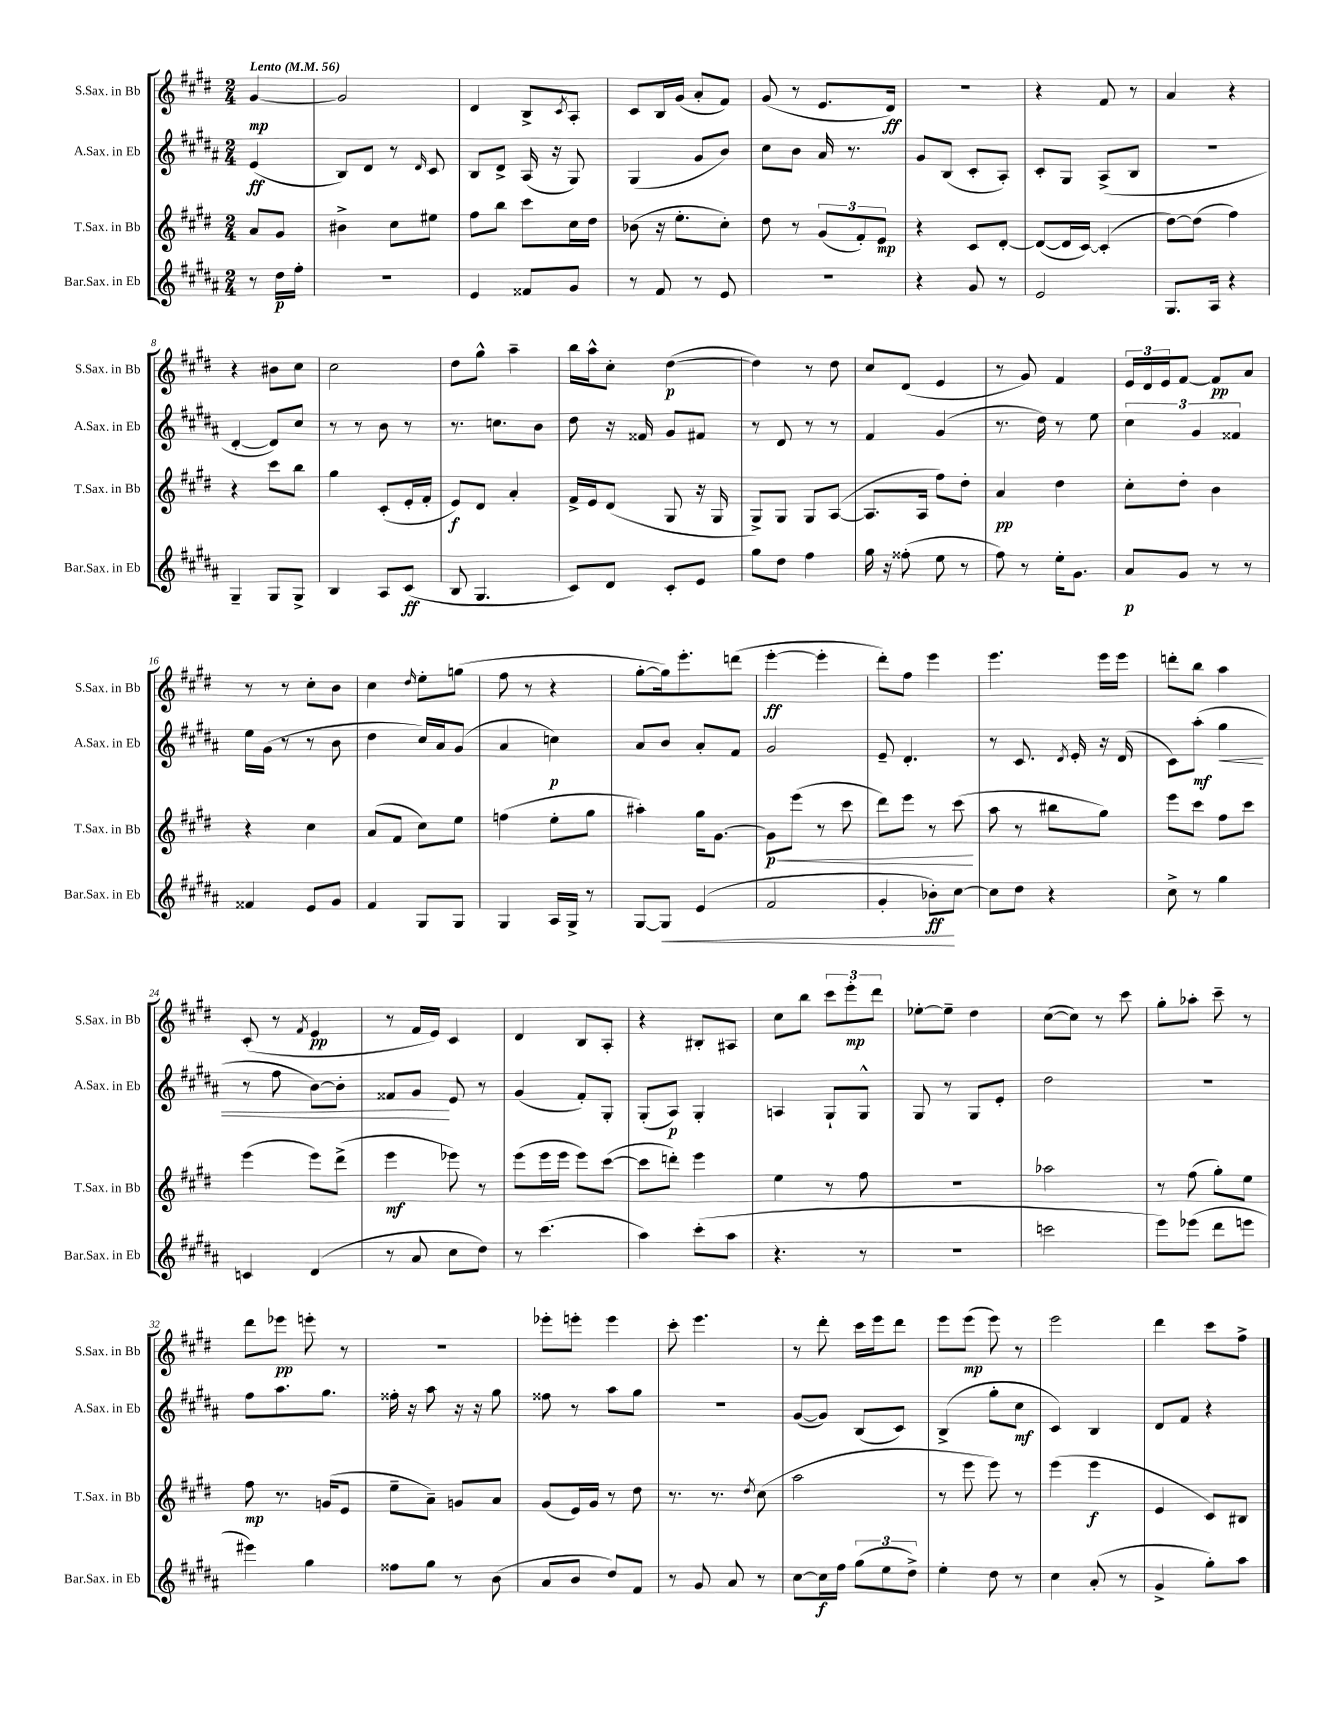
<<
\new StaffGroup <<
\new Staff = "s0" \with { instrumentName = "S.Sax. in Bb" shortInstrumentName = "S.Sax. in Bb" } {
    \clef treble \key e \major \numericTimeSignature \time 2/4 \partial 4 \tempo "Lento" 4 = 56
    gis'4~\mp |
    gis'2 |
    dis'4 b8-> \acciaccatura { cis'8 } a8-. |
    cis'8 b16 gis'16( a'8-. fis'8) |
    gis'8( r8 e'8. dis'16\ff) |
    r2 |
    r4 fis'8 r8 |
    a'4 r4 |
    r4 bis'8 cis''8 |
    cis''2 |
    dis''8 gis''8-^ a''4-- |
    b''16 a''16-^ cis''8-. dis''4~\p( |
    dis''4) r8 dis''8 |
    cis''8 dis'8( e'4 |
    r8 gis'8) fis'4 |
    \tuplet 3/2 { e'16 dis'16 e'16 } fis'8~ fis'8\pp a'8 |
    r8 r8 cis''8-. b'8 |
    cis''4 \grace { dis''16 } e''8-. g''8( |
    fis''8 r8 r4 |
    gis''8~-. gis''16) e'''8.-. d'''8( |
    e'''4~-.\ff e'''4-. |
    dis'''8-.) fis''8 e'''4 |
    e'''4. e'''16 e'''16 |
    d'''8-. b''8 a''4 |
    cis'8-.( r8 \acciaccatura { fis'8 } e'4\pp |
    r8 fis'16 e'16) cis'4 |
    dis'4 b8 a8-. |
    r4 bis8-. ais8 |
    cis''8 b''8 \tuplet 3/2 { cis'''8 e'''8-.\mp dis'''8 } |
    ees''8~-. ees''8-- dis''4 |
    cis''8~( cis''8) r8 cis'''8 |
    gis''8-. aes''8-. cis'''8-- r8 |
    dis'''8 ees'''8\pp e'''8-. r8 |
    R2 |
    ees'''8-. e'''8-. e'''4 |
    cis'''8-. e'''4. |
    r8 dis'''8-. cis'''16 e'''16 dis'''8 |
    e'''8 e'''8\mp( e'''8) r8 |
    e'''2 |
    dis'''4 cis'''8 fis''8-> \bar "|." |
}
\new Staff = "s1" \with { instrumentName = "A.Sax. in Eb" shortInstrumentName = "A.Sax. in Eb" } {
    \clef treble \key b \major \numericTimeSignature \time 2/4 \partial 4
    e'4\ff( |
    b8) dis'8 r8 \grace { dis'16 } cis'8 |
    b8 dis'8-> ais16( r16 gis8) |
    gis4( gis'8 b'8) |
    cis''8 b'8 ais'16 r8. |
    gis'8 b8( cis'8-. ais8-.) |
    cis'8-. gis8 ais8->( b8 |
    r2 |
    dis'4~-. dis'8) cis''8 |
    r8 r8 b'8 r8 |
    r8. c''8. b'8 |
    dis''8 r16 fisis'16 gis'8 fis'8 |
    r8 dis'8 r8 r8 |
    fis'4 gis'4( |
    r8. dis''16) r8 e''8 |
    \tuplet 3/2 { cis''4 gis'4 fisis'4 } |
    e''16 gis'16( r8 r8 b'8 |
    dis''4 cis''16) ais'16 gis'8( |
    ais'4 c''4\p) |
    ais'8 b'8 ais'8-. fis'8 |
    gis'2 |
    e'8-- dis'4.-. |
    r8 cis'8. \acciaccatura { dis'8 } e'16-. r16 dis'16( |
    cis'8) ais''8-.\mf( gis''4\< |
    r8 fis''8 b'8~) b'8-. |
    fisis'8 gis'8\! e'8 r8 |
    gis'4( fis'8-.) gis8-. |
    gis8-.( ais8\p) gis4-. |
    a4 gis8-! gis8-^ |
    gis8 r8 gis8 e'8-. |
    dis''2 |
    r2 |
    fis''8 ais''8. gis''8. |
    fisis''16-. r16 ais''8 r16 r16 gis''8 |
    fisis''8 r8 ais''8 gis''8 |
    R2 |
    gis'8~( gis'8) b8( cis'8) |
    b4->( gis''8-. cis''8\mf |
    cis'4) b4 |
    dis'8 fis'8 r4 \bar "|." |
}
\new Staff = "s2" \with { instrumentName = "T.Sax. in Bb" shortInstrumentName = "T.Sax. in Bb" } {
    \clef treble \key e \major \numericTimeSignature \time 2/4 \partial 4
    a'8 gis'8 |
    bis'4-> cis''8 eis''8 |
    fis''8 b''8 cis'''8 cis''16 dis''16 |
    bes'8( r16 e''8.-. cis''8-.) |
    dis''8 r8 \tuplet 3/2 { gis'8( fis'8-.) e'8\mp } |
    r4 cis'8 dis'8~-. |
    dis'8~( dis'16 cis'16~) cis'4-.( |
    dis''8~) dis''8( fis''4) |
    r4 cis'''8 b''8 |
    gis''4 cis'8-.( e'16-. fis'16-. |
    e'8\f) dis'8 a'4-. |
    fis'16-> e'16 dis'8( gis8 r16 gis16 |
    gis8->) gis8 gis8 a8~( |
    a8. a16 fis''8) dis''8-. |
    a'4\pp dis''4 |
    cis''8-. dis''8-. b'4 |
    r4 cis''4 |
    a'8( fis'8 cis''8) e''8 |
    f''4( e''8-. gis''8 |
    ais''4-.) gis''16 gis'8.~ |
    gis'8\p\< e'''8( r8 cis'''8 |
    dis'''8) e'''8 r8 cis'''8\!( |
    a''8 r8 bis''8 gis''8) |
    e'''8 cis'''8 fis''8 cis'''8 |
    e'''4( e'''8) dis'''8->( |
    e'''4\mf ees'''8) r8 |
    e'''8( e'''16 e'''16 e'''8) cis'''8~( |
    cis'''8 d'''8-.) e'''4 |
    e''4 r8 fis''8 |
    R2 |
    aes''2 |
    r8 fis''8( gis''8-.) e''8 |
    fis''8\mp r8. g'16( e'8 |
    e''8-- a'8--) g'8 a'8 |
    gis'8( e'16) gis'16 r8 dis''8 |
    r8. r8. \acciaccatura { dis''8 } cis''8( |
    a''2 |
    r8 e'''8 e'''8) r8 |
    e'''4( e'''4\f |
    e'4 cis'8) bis8 \bar "|." |
}
\new Staff = "s3" \with { instrumentName = "Bar.Sax. in Eb" shortInstrumentName = "Bar.Sax. in Eb" } {
    \clef treble \key b \major \numericTimeSignature \time 2/4 \partial 4
    r8 dis''16\p fis''16-. |
    R2 |
    e'4 fisis'8 gis'8 |
    r8 fis'8 r8 e'8 |
    r2 |
    r4 gis'8 r8 |
    e'2 |
    gis8. ais16 r4 |
    gis4-- gis8 gis8-> |
    b4 ais8 cis'8\ff( |
    b8 gis4. |
    cis'8) dis'8 cis'8-. e'8 |
    gis''8 dis''8 fis''4 |
    gis''16 r16 fisis''8-.( e''8 r8 |
    fis''8) r8 e''16-. gis'8. |
    ais'8\p gis'8 r8 r8 |
    fisis'4 e'8 gis'8 |
    fis'4 gis8 gis8 |
    gis4 ais16 gis16-> r8 |
    gis8~ gis8\< e'4( |
    fis'2 |
    gis'4-. bes'8-.\ff\!) cis''8~ |
    cis''8 dis''8 r4 |
    cis''8-> r8 gis''4 |
    c'4 dis'4( |
    r8 ais'8 cis''8 dis''8) |
    r8 cis'''4.( |
    ais''4) cis'''8-.( ais''8 |
    r4. r8 |
    R2 |
    c'''2 |
    e'''8) ees'''8( dis'''8 e'''8 |
    eis'''4) gis''4 |
    fisis''8 gis''8 r8 b'8( |
    ais'8 b'8 dis''8) fis'8 |
    r8 gis'8 ais'8 r8 |
    cis''8~ cis''16\f fis''16 \tuplet 3/2 { gis''8( e''8 dis''8->) } |
    e''4-. dis''8 r8 |
    cis''4 ais'8-.( r8 |
    gis'4-> gis''8-.) ais''8 \bar "|." |
}
>>
>>
